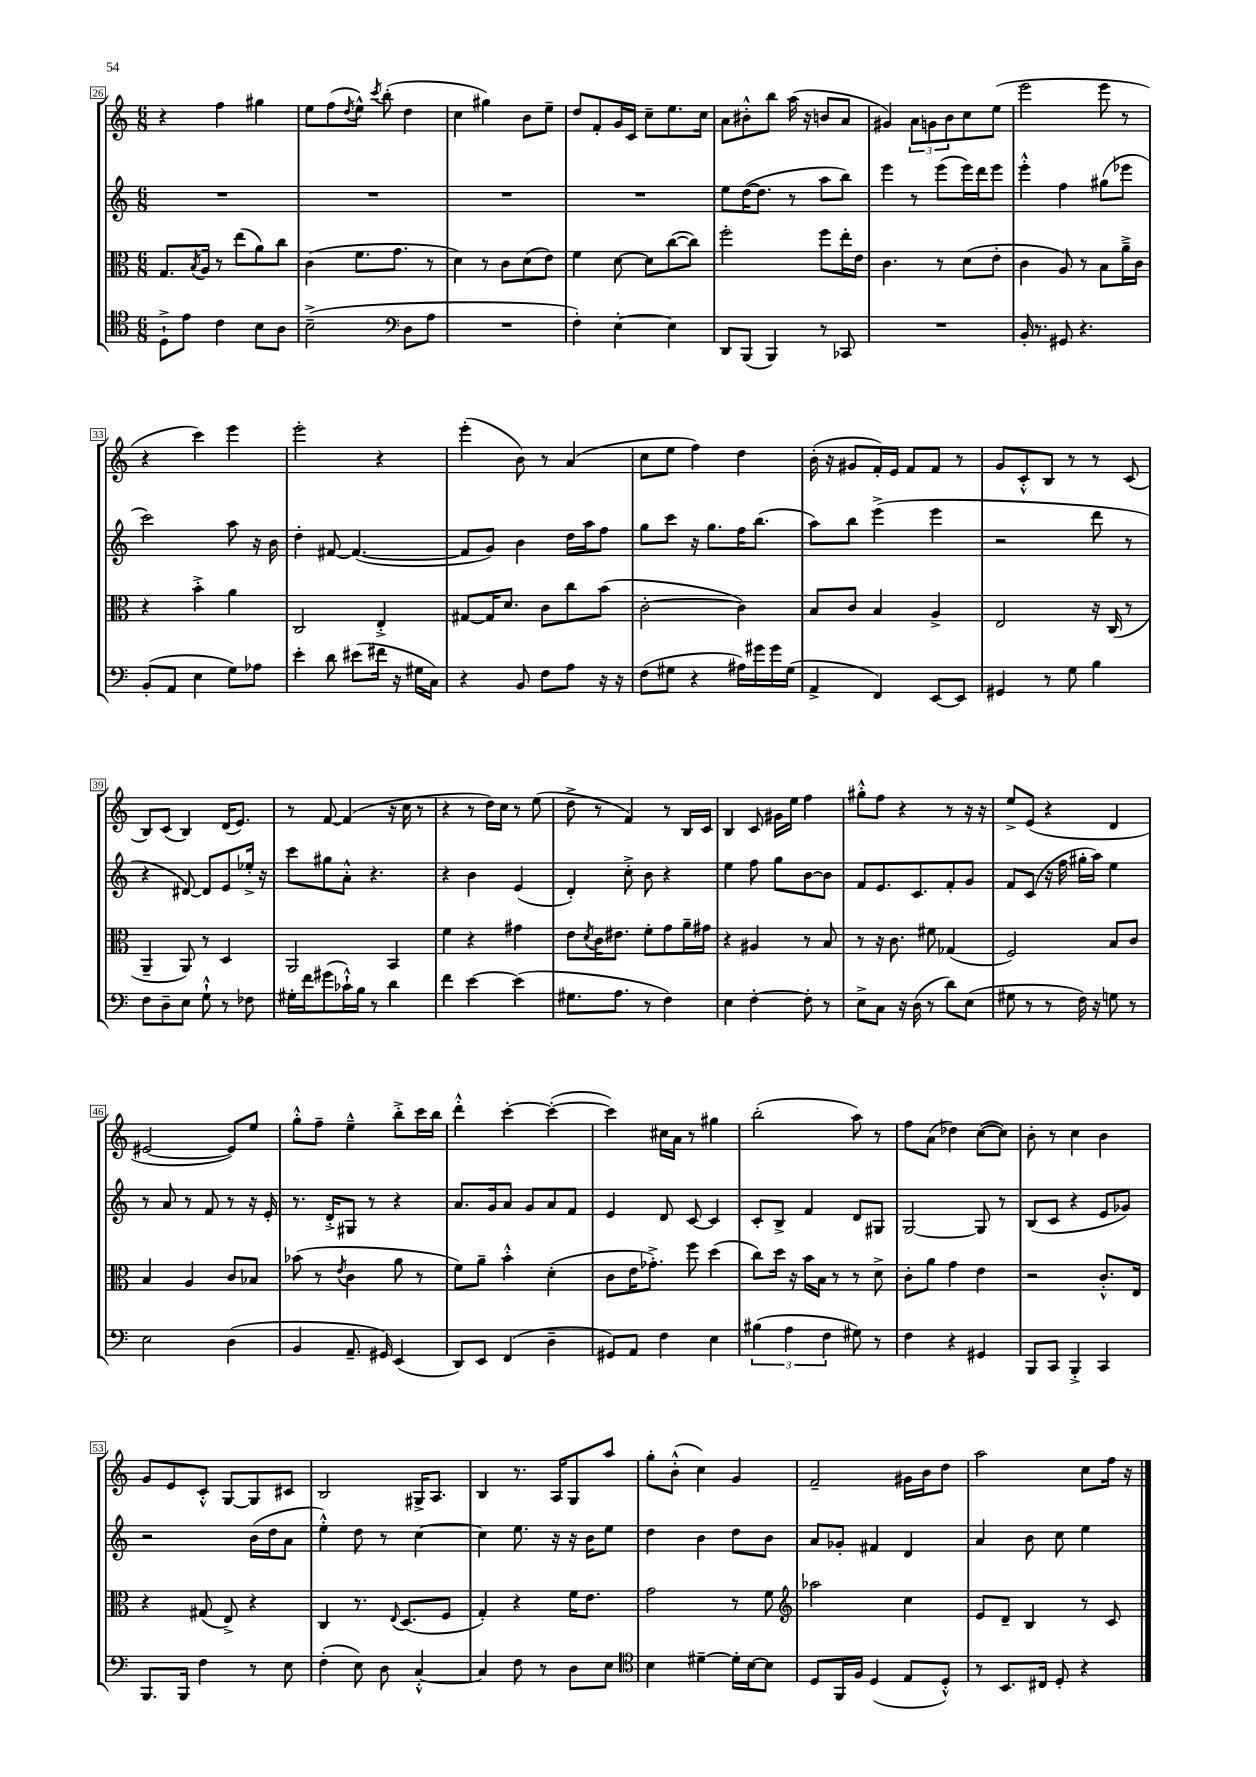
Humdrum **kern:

**kern	**kern	**kern	**kern
*part4	*part3	*part2	*part1
*staff4	*staff3	*staff2	*staff1
*clefC4	*clefC3	*clefG2	*clefG2
*k[]	*k[]	*k[]	*k[]
*M6/8	*M6/8	*M6/8	*M6/8
=26	=26	=26	=26
8D`^\L	8.G/L	2.r	4r
8e\J	.	.	.
.	8qB/	.	.
.	16A/Jk	.	.
4c\	8r	.	4ff\
.	(8ee\L	.	.
8B\L	8a\)	.	4gg#X\
8A\J	8cc\J	.	.
=27	=27	=27	=27
(2B~^\	(4c\	2.r	8ee\L
.	.	.	(8ff\
.	.	.	8qdd/
.	8.f\L	.	8ee^^\J)
.	.	.	8qccc/
.	.	.	(8bb'\
.	8.g\J	.	.
*clefF4	*	*	*
8D\L	.	.	4dd\
8A\J	8r	.	.
=28	=28	=28	=28
2.r	4d\)	2.r	4cc\
.	8r	.	4gg#X\)
.	8c\L	.	.
.	(8d\	.	8b\L
.	8e\J)	.	8ee~\J
=29	=29	=29	=29
4F'\)	4f\	2.r	8dd/L
.	.	.	8f'/
[4E'\	[8d\	.	16g/L
.	.	.	16c/JJ
.	8d\L]	.	8cc~\L
4E\]	([8cc\	.	8.ee\
.	8cc\J])	.	.
.	.	.	16cc\Jk
=30	=30	=30	=30
8DD/L	2ff'\	8ee\L	8a\L
(8BBB/J	.	([16dd\K	8b#X'^^\
.	.	8.dd\J]	.
4BBB/)	.	.	8bb\J
.	.	8r	(16aa\
.	.	.	16r
8r	8ff\L	8aa\L	8bn/L
8CC-X/	16ee'\L	8bb\J)	8a/J
.	16e\JJ	.	.
=31	=31	=31	=31
2.r	4.c\	4eee\	4g#X/)
.	.	8r	12a\L
.	.	.	12gn\
.	8r	(8eee\L	.
.	.	.	12b\
.	(8d\L	16eee\L)	8cc\
.	.	16ddd\J	.
.	8e'\J	8eee\J	(8ee\J
=32	=32	=32	=32
16BB'/	4c\	4eee'^^\	2eee\
8.r	.	.	.
8GG#X/	8A/)	4ff\	.
4.r	8r	.	.
.	8B\L	(8gg#X\L	8eee\
.	16a~^\L	8eee-X\J	8r
.	16c\JJ	.	.
!!LO:LB:g=z
=33	=33	=33	=33
(8BB'/L	4r	2ccc\)	4r
8AA/J	.	.	.
4E\	4b'^\	.	4ccc\)
8G\L)	4a\	8aa\	4eee\
8A-X\J	.	16r	.
.	.	16b\	.
=34	=34	=34	=34
4e'\	2C/	4dd'\	2eee'\
8d\	.	[8f#X/	.
(8e#X\L	.	(4.f#/_	.
16f#X\Jk	4E'^/	.	4r
16r	.	.	.
16G#X\LL	.	.	.
16C\JJ)	.	.	.
=35	=35	=35	=35
4r	[8G#X/L	8f#/L]	(4eee'\
.	16G#/K]	8g/J)	.
.	8.d/J	.	.
8BB/	.	4b\	8b\)
8F\L	8c\L	.	8r
8A\J	8cc\	16dd\LL	(4a/
.	.	16aa\J	.
16r	(8b\J	8ff\J	.
16r	.	.	.
=36	=36	=36	=36
(8F\L	[2c'\	8gg\L	8cc\L
8G#X\J	.	8ccc\J	8ee\J
4r	.	16r	4ff\)
.	.	8.gg\L	.
16A#X\LL)	4c\])	16ff\K	4dd\
16g#X\	.	(8.bb\J	.
16g#\	.	.	.
(16G#\JJ	.	.	.
=37	=37	=37	=37
4AA^/	8B/L	8aa\L)	(16b'\
.	.	.	16r
.	8c/J	8bb\J	8g#X/L
4FF/)	4B/	(4eee^\	16f'/L)
.	.	.	16e/JJ
.	.	.	8f/L
[8EE/L	4A^/	4eee\	8f/J
8EE/J]	.	.	8r
=38	=38	=38	=38
4GG#X/	2E/	2r	8g/L
.	.	.	8c'^^/
8r	.	.	8B/J
8G\	.	.	8r
4B\	16r	8ddd\	8r
.	(16C/	.	.
.	8r	8r	(8c/
!!LO:LB:g=z
=39	=39	=39	=39
8F\L	4AA~/	4r	8B/L)
8D~\	.	.	(8c/J
8E\J	8AA/)	[8d#X/)	4B/)
8G`^^\	8r	8d#/L]	.
8r	4D/	8e/	(16d/KL
.	.	.	8.e/J)
8F-X\	.	16ee-X'^/Jk	.
.	.	16r	.
=40	=40	=40	=40
16G#X'\LL	2AA/	8ccc\L	8r
16f\J	.	.	.
(8g#X\	.	8gg#X\	[8f/
16c-X`^^\L)	.	8a'^^\J	(4f/]
16B\JJ	.	.	.
8r	.	4.r	.
4d\	4BB/	.	16r
.	.	.	16cc\
.	.	.	8r
=41	=41	=41	=41
4f\	4f\	4r	4r
[4e\	4r	4b\	8r
.	.	.	16dd\LL)
.	.	.	16cc\JJ
(4e\]	4g#X\	(4e/	8r
.	.	.	(8ee\
=42	=42	=42	=42
8.G#X\L	8e\L	4d'/)	8dd^\
.	8qd/	.	.
.	16c\K	.	8r
8.A\J	8.e#X\J	.	.
.	.	8cc'^\	4f/)
8r	8f'\L	8b\	.
4F\)	8g\	4r	8r
.	16a~\L	.	16B/LL
.	16g#X\JJ	.	16c/JJ
=43	=43	=43	=43
4E\	4r	4ee\	4B/
[4F'\	4A#X/	8ff\	8c/
.	.	8gg\L	16g#X\LL
.	.	.	16ee\JJ
8F'\]	8r	[8b\	4ff\
8r	8B/	8b\J]	.
=44	=44	=44	=44
8E^\L	8r	8f/L	8gg#X'^^\L
8C\J	16r	8.e/	8ff\J
.	8.c\	.	.
16r	.	.	4r
(16D\	.	8.c/	.
8r	8f#X\	.	.
8d\L)	(4G-X/	8f'/	8r
(8E\J	.	8g/J	16r
.	.	.	16r
=45	=45	=45	=45
8G#X\	2F/)	8f/L	8ee^/L
8r	.	(8c/J	(8e/J
8r	.	16r	4r
.	.	16ff\	.
16F\)	.	16gg#X'\LL	.
16r	.	16aa\JJ)	.
8Gn\	8B/L	4ee\	4d/
8r	8c/J	.	.
!!LO:LB:g=z
=46	=46	=46	=46
2E\	4B/	8r	[2e#X/
.	.	8a/	.
.	4A/	8r	.
.	.	8f/	.
(4D\	8c/L	8r	8e#/L])
.	8B-X/J	16r	8ee/J
.	.	16e'/	.
=47	=47	=47	=47
4BB/	(8b-X\	8.r	8gg'^^\L
.	8r	.	8ff~\J
.	.	16d'^/KL	.
.	8qe/	.	.
8.AA~/	4c\	8G#X/J	4ee~^^\
.	.	8r	.
16GG#X/)	.	.	.
(4EE/	8a\	4r	8bb'^\L
.	8r	.	16ccc\L
.	.	.	16bb\JJ
=48	=48	=48	=48
8DD/L)	8f\L)	8.a/L	4ddd'^^\
8EE/J	8a~\J	.	.
.	.	16g/k	.
(4FF/	4b'^^\	8a/J	[4ccc'\
.	.	8g/L	.
4D~\	(4d'\	8a/	(4ccc'\_
.	.	8f/J	.
=49	=49	=49	=49
8GG#X/L)	8c\L	4e/	4ccc\])
8AA/J	16e\K	.	.
.	8.g-X'^\J)	.	.
4F\	.	8d/	16cc#X\LL
.	.	.	16a\JJ
.	8ff\	[8c/	8r
4E\	(4dd\	4c/]	4gg#X\
=50	=50	=50	=50
(6B#X\	8cc\L)	8c'/L	(2bb'\
.	16dd\Jk	8B^/J	.
6A\	.	.	.
.	16r	.	.
.	16b\LL	4f/	.
.	16B\JJ	.	.
6F\	.	.	.
.	8r	.	.
8G#X\)	8r	8d/L	8aa\)
8r	8d^\	8G#X/J	8r
=51	=51	=51	=51
4F\	8c'\L	[2G/	8ff\L
.	8a\J	.	(8a\J
4r	4g\	.	4dd-X\)
4GG#X/	4e\	8G/]	([8cc\L
.	.	8r	8cc\J])
=52	=52	=52	=52
8BBB/L	2r	(8B/L	8b'\
8CC/J	.	8c/J	8r
4BBB'^/	.	4r	4cc\
4CC/	8.c'^^/L	8e/L	4b\
.	.	8g-X/J)	.
.	16E/Jk	.	.
!!LO:LB:g=z
=53	=53	=53	=53
8.BBB/L	4r	2r	8g/L
.	.	.	8e/
16BBB/Jk	.	.	.
4F\	(8G#X/	.	8c'^^/J
.	8E^/)	.	[8G/L
8r	4r	(16b\LL	8G/]
.	.	16dd\J	.
8E\	.	8a\J	8c#X/J
=54	=54	=54	=54
(4F'\	4C/	4ee'^^\)	2B/
8E\)	8.r	8dd\	.
8D\	.	8r	.
.	8qqE/	.	.
.	(8.D/L	.	.
[4C'^^/	.	[4cc\	16G#X^/KL
.	.	.	8.A/J
.	8F/J	.	.
=55	=55	=55	=55
4C/]	4G'/)	4cc\]	4B/
8F\	4r	8.ee\	8.r
8r	.	.	.
.	.	16r	16A/KL
8D\L	16f\KL	16r	8G/
.	8.e\J	16b\KL	.
8E\J	.	8ee\J	8aa/J
=56	=56	=56	=56
*clefC4	*	*	*
4B\	2g\	4dd\	8gg'\L
.	.	.	(8b'^^\J
[4d#X~\	.	4b\	4cc\)
16d#'\LL]	8r	8dd\L	4g/
[16B\J	.	.	.
8B\J]	8f\	8b\J	.
=57	=57	=57	=57
*	*clefG2	*	*
8D/L	2aa-X\	8a/L	2f~/
16FF/L	.	8g-X'/J	.
16F/JJ	.	.	.
(4D/	.	4f#X/	.
8E/L	4cc\	4d/	16g#X\LL
.	.	.	16b\J
8D'^^/J)	.	.	8dd\J
=58	=58	=58	=58
8r	8e/L	4a/	2aa\
8.BB/L	8d~/J	.	.
.	4B/	8b\	.
16C#X/Jk	.	.	.
8D'/	.	8cc\	.
4r	8r	4ee\	8cc\L
.	8c/	.	16ff\Jk
.	.	.	16r
==	==	==	==
*-	*-	*-	*-
